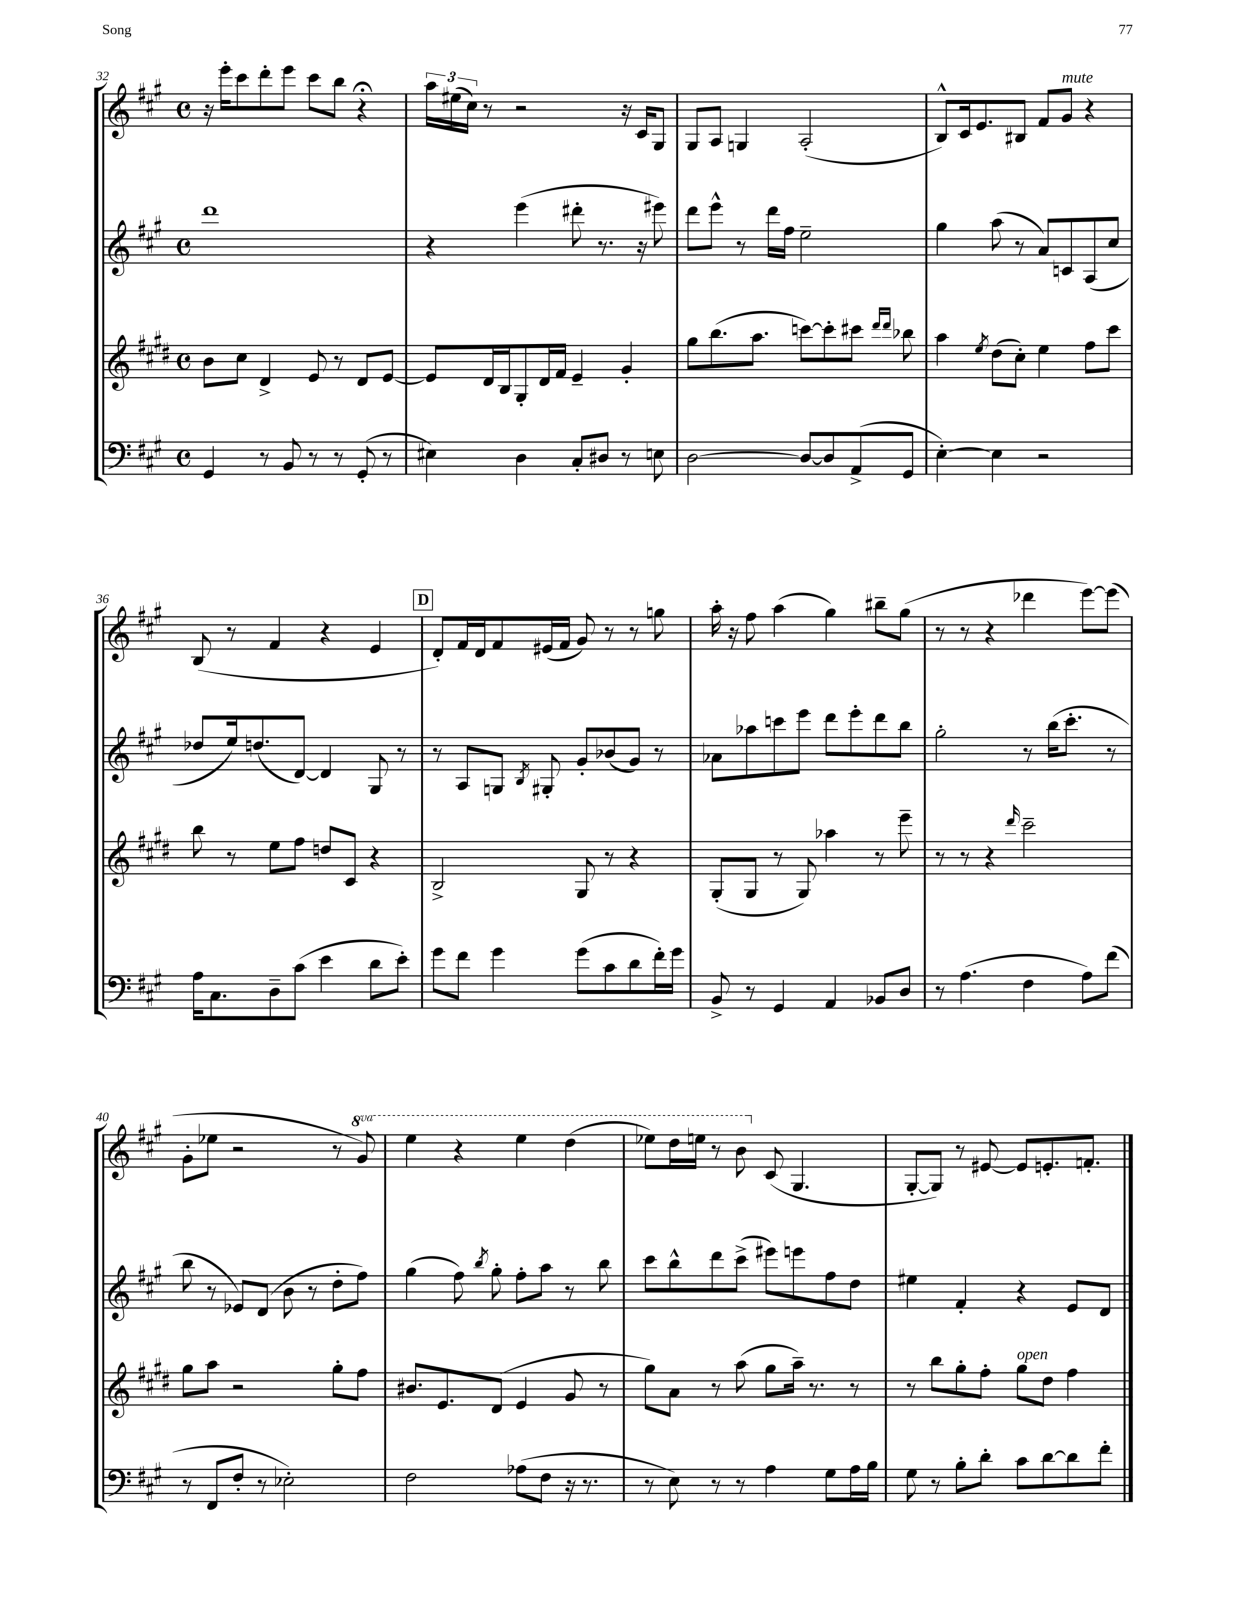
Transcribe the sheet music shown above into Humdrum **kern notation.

**kern	**kern	**kern	**kern
*staff4	*staff3	*staff2	*staff1
*clefF4	*clefG2	*clefG2	*clefG2
*k[f#c#g#]	*k[f#c#g#d#]	*k[f#c#g#]	*k[f#c#g#]
*M4/4	*M4/4	*M4/4	*M4/4
*met(c)	*met(c)	*met(c)	*met(c)
4GG#	8b	1ddd	16r
.	.	.	16eee'
.	8cc#	.	8ccc#
8r	4d#^	.	8ddd'
8BB	.	.	8eee
8r	8e	.	8ccc#
8r	8r	.	8bb
(8GG#'	8d#	.	4r;
8r	[8e	.	.
=	=	=	=
4E#)	8e]	4r	24aa
.	.	.	(24ee#
.	.	.	24cc#)
.	16d#	.	8r
.	16B	.	.
4D	8G#'	(4eee	2r
.	16d#	.	.
.	16f#	.	.
8C#'	4e~	8ddd#'	.
8D#	.	8.r	.
8r	4g#'	.	16r
.	.	16r	16c#
8E	.	8eee#)	8G#
=	=	=	=
[2D	8gg#	8ddd	8G#
.	(8.bb	8eee^^	8A
.	.	8r	4G
.	8.aa	.	.
.	.	16ddd	.
.	.	16ff#	.
8D_	[8ccc)	2ee~	(2A'
8D]	8ccc']	.	.
(8AA^	8ccc#	.	.
.	16qqddd#	.	.
.	16qqddd#	.	.
8GG#	8bb-	.	.
=	=	=	=
[4E')	4aa	4gg#	8B^^)
.	.	.	16c#
.	.	.	8.e
.	8qee	.	.
4E]	(8dd#	(8aa	.
.	8cc#')	8r	8B#
2r	4ee	8a)	8f#
.	.	8c	8g#
.	8ff#	(8A	4r
.	8ccc#	8cc#	.
=	=	=	=
16A	8bb	8dd-	(8B
8.C#	.	.	.
.	8r	16ee)	8r
.	.	(8.dd	.
8D~	8ee	.	4f#
(8c#	8ff#	[8d)	.
4e	8dd	4d]	4r
.	8c#	.	.
8d	4r	8G#	4e
8e')	.	8r	.
=	=	=	=
8g#	2B^	8r	8d')
8f#	.	8A	16f#
.	.	.	16d
4g#	.	8G	8f#
.	.	8qB	.
.	.	8G#'	(16e#
.	.	.	16f#
(8g#	8G#	8g#'	8g#)
8c#	8r	(8b-	8r
8d	4r	8g#)	8r
16f#')	.	8r	8gg
16g#	.	.	.
=	=	=	=
8BB^	(8G#'	8a-	16aa'
.	.	.	16r
8r	8G#	8aa-	8ff#
4GG#	8r	8ccc	(4aa
.	8G#)	8eee	.
4AA	4aa-	8ddd	4gg#)
.	.	8eee'	.
8BB-	8r	8ddd	8bb#~
8D	8eee~	8bb	(8gg#
=	=	=	=
8r	8r	2gg#'	8r
(4.A	8r	.	8r
.	4r	.	4r
.	16qqddd#	.	.
4F#	2ccc#~	8r	4ddd-
.	.	(16bb	.
.	.	8.ccc#'	.
8A)	.	.	[8eee)
(8f#	.	8r	(8eee]
=	=	=	=
8r	8gg#	8bb	8g#'
8FF#	8aa	8r	8ee-
8F#'	2r	8e-)	2r
8r	.	(8d	.
2E-')	.	8b	.
.	.	8r	.
.	8gg#'	8dd'	8r
.	8ff#	8ff#)	8gg#)
=	=	=	=
2F#	8.b#	(4gg#	4eee
.	8.e	.	.
.	.	8ff#)	4r
.	.	8qbb	.
.	(8d#	8gg#'	.
(8A-	4e	8ff#'	4eee
8F#	.	8aa	.
16r	8g#	8r	(4ddd
8.r	.	.	.
.	8r	8bb	.
=	=	=	=
8r	8gg#)	8ccc#	8eee-)
8E)	8a	8bb^^	16ddd
.	.	.	16eee
8r	8r	8ddd	8r
8r	(8aa	(8ccc#^	8bb
4A	8gg#	8eee#)	(8c#
.	16aa~)	8eee	4.G#
.	8.r	.	.
8G#	.	8ff#	.
16A	8r	8dd	.
16B	.	.	.
=	=	=	=
8G#	8r	4ee#	[8G#'
8r	8bb	.	8G#])
8B'	8gg#'	4f#'	8r
8d'	8ff#'	.	[8e#
8c#	8gg#	4r	8e#]
[8d	8dd#	.	8.e'
8d]	4ff#	8e	.
.	.	.	8.f'
8f#'	.	8d	.
==	==	==	==
*-	*-	*-	*-
